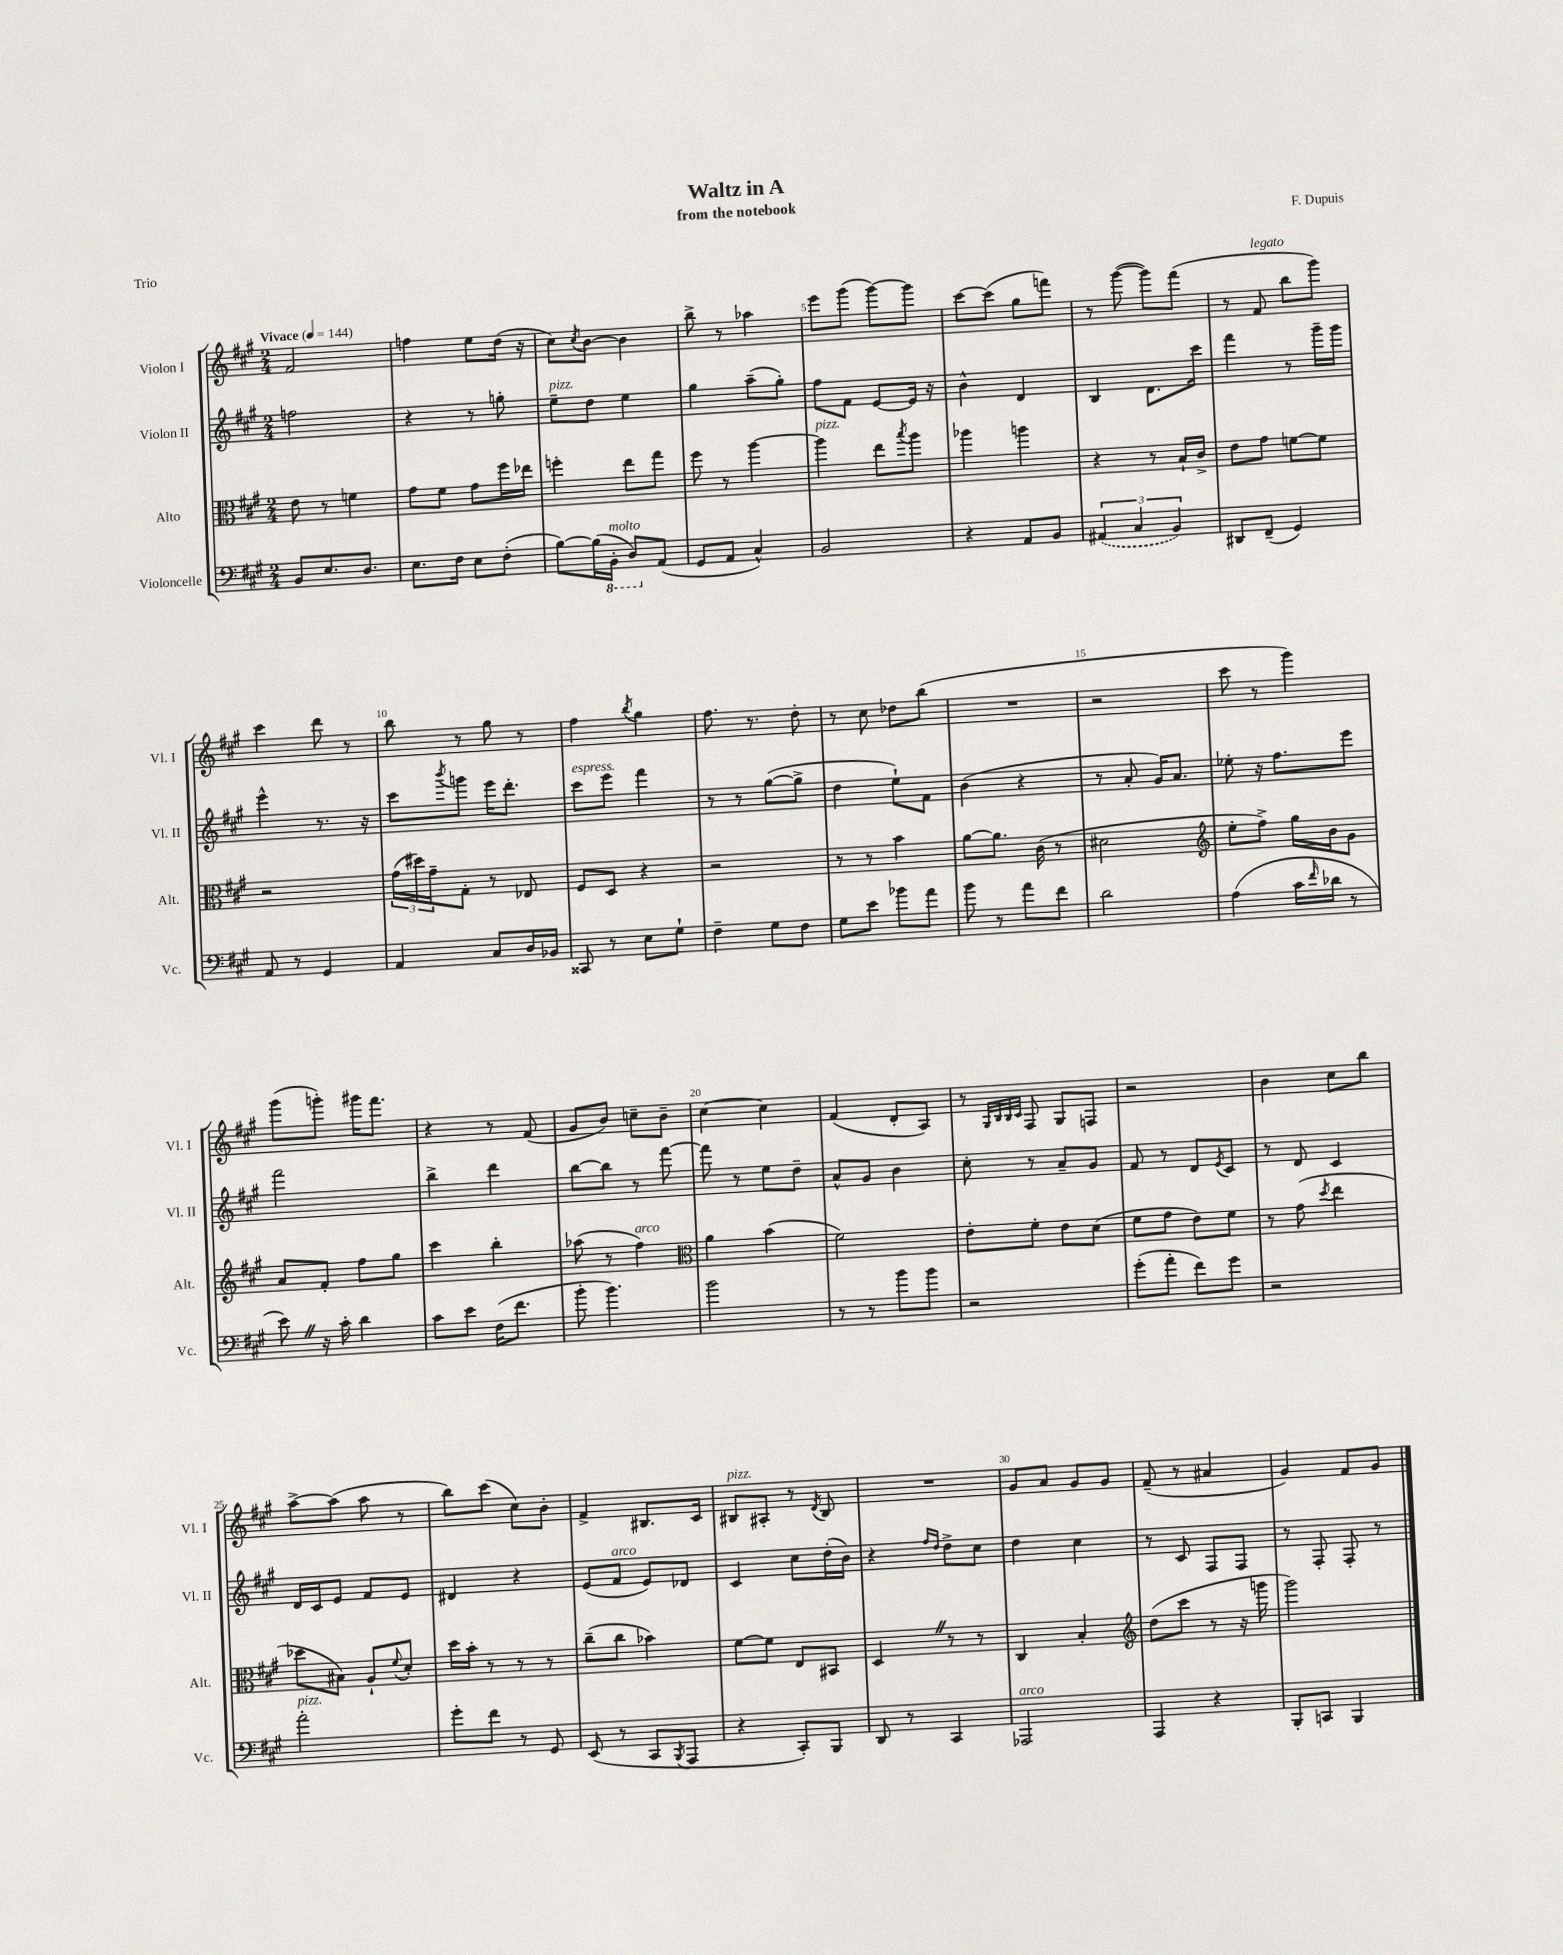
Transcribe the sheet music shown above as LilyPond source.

\header { title = "Waltz in A" composer = "F. Dupuis" subtitle = "from the notebook" piece = "Trio" }
<<
\new StaffGroup <<
\new Staff = "s0" \with { instrumentName = "Violon I" shortInstrumentName = "Vl. I" } {
    \clef treble \key a \major \numericTimeSignature \time 2/4 \tempo "Vivace" 4 = 144
    fis'2 |
    f''4 e''8 d''16( r16 |
    cis''8) \acciaccatura { cis''8 } b'8~ b'4 |
    b''8-> r8 aes''4 |
    e'''8 gis'''8( gis'''8~) gis'''8 |
    cis'''8~ cis'''8( gis''8 f'''8) |
    r8 gis'''8~( gis'''8) fis'''8( |
    r8 fis'8^\markup { \italic "legato" } b''8 gis'''8) |
    cis'''4 d'''8 r8 |
    b''8 r8 gis''8 r8 |
    fis''4 \acciaccatura { b''8 } gis''4 |
    fis''8. r8. d''8-. |
    r8 cis''8 des''8 b''8( |
    R2 |
    r2 |
    cis'''8 r8 gis'''4) |
    gis'''8( g'''8-.) gis'''16 fis'''8. |
    r4 r8 fis'8( |
    gis'8 b'8) c''8-- b'8-- |
    cis''4~ cis''4 |
    fis'4( d'8-. a8) |
    r8 \grace { gis32 b32 b32 cis'32 } fis8 gis8 f8 |
    r2 |
    b'4 cis''8 b''8 |
    a''8~-> a''8( a''8 r8 |
    b''8) cis'''8( cis''8) b'8-. |
    fis'4-> bis8. cis'16 |
    bis8^\markup { \italic "pizz." } ais8-. r8 \acciaccatura { d'8 } bis8 |
    R2 |
    gis'8 a'8 gis'8 gis'8 |
    fis'8--( r8 ais'4 |
    gis'4) fis'8 gis'8 \bar "|." |
}
\new Staff = "s1" \with { instrumentName = "Violon II" shortInstrumentName = "Vl. II" } {
    \clef treble \key a \major \numericTimeSignature \time 2/4
    f''2 |
    r4 r8 g''8-. |
    e''8--^\markup { \italic "pizz." } d''8 e''4 |
    gis''4 a''8--( gis''8-.) |
    fis''8 fis'8 e'8~ e'16 r16 |
    b'4-^ d'4 |
    b4 d'8. cis'''16 |
    fis'''4 r8 gis'''16-- gis'''16 |
    e'''4-^ r8. r16 |
    cis'''8 \acciaccatura { b'''8 } g'''8 e'''16 d'''8.-. |
    cis'''8^\markup { \italic "espress." } e'''8 fis'''4 |
    r8 r8 gis''8~( gis''8-> |
    d''4 e''8-!) fis'8 |
    b'4( r4 |
    r8 a'8-. gis'16) a'8. |
    ees''8-. r16 fis''8. e'''8 |
    fis'''2 |
    b''4-> d'''4 |
    b''8~ b''8 r8 fis'''8~ |
    fis'''8 r8 e''8 d''8-- |
    a'8-^ gis'8 b'4 |
    cis''8-. r8 a'8-- gis'8 |
    fis'8 r8 d'8 \acciaccatura { e'8 } cis'8 |
    r8 d'8 cis'4 |
    d'16 cis'16 e'8 fis'8 e'8 |
    dis'4 r4 |
    e'8( fis'8^\markup { \italic "arco" } e'8) des'8 |
    cis'4 cis''8 d''16-.( b'16) |
    r4 \grace { fis''16 d''16 } d''8-> cis''8 |
    d''4 cis''4 |
    r8 cis'8 fis8 fis8 |
    r8 fis8-. fis8-. r8 \bar "|." |
}
\new Staff = "s2" \with { instrumentName = "Alto" shortInstrumentName = "Alt." } {
    \clef alto \key a \major \numericTimeSignature \time 2/4
    e'8 r8 f'4 |
    gis'8 fis'8 gis'8 fis''16 ees''16 |
    f''4-. e''8 gis''8 |
    fis''8 r8 a''4~ |
    a''4^\markup { \italic "pizz." } e''8 \acciaccatura { b''8 } a''8 |
    aes''4 a''4 |
    r4 r8 b16-! cis'16-> |
    e'8 gis'8 f'8~ f'8 |
    r2 |
    \tuplet 3/2 { gis'16( dis''16) gis'16-- } gis8-. r8 ees8 |
    fis8 d8 r4 |
    r2 |
    r8 r8 b'4 |
    a'8~ a'8. cis'16( r8 |
    dis'2 |
    \clef treble e''8-. fis''8->) gis''16 b'16 gis'8 |
    a'8 fis'8-. fis''8 gis''8 |
    cis'''4 b''4-. |
    aes''8( r8 fis''4^\markup { \italic "arco" }) |
    \clef alto a'4 b'4( |
    fis'2) |
    e'8-. fis'8-. e'8 d'8( |
    fis'8 gis'8 e'8) fis'8 |
    r8 gis'8( \acciaccatura { d''8 } e''4 |
    des''8 bis8) a8-! \appoggiatura { fis'8 } d'8-. |
    d''16 b'16-. r8 r8 r8 |
    cis''8--( cis''8 bes'4) |
    fis'8~ fis'8 e8 bis,8 |
    d4 \once \override BreathingSign.text = \markup { \musicglyph "scripts.caesura.straight" } \breathe r8 r8 |
    cis4 b4-. |
    \clef treble d''8( cis'''8 r8 r16 g'''16 |
    gis'''2) \bar "|." |
}
\new Staff = "s3" \with { instrumentName = "Violoncelle" shortInstrumentName = "Vc." } {
    \clef bass \key a \major \numericTimeSignature \time 2/4
    b,8 e8. d8. |
    e8. fis16 e8 fis8-.( |
    b8~) b16( \ottava #-1 b,,16-.^\markup { \italic "molto" } d,8) \ottava #0 a,8( |
    gis,8 a,8 cis4-^) |
    b,2 |
    r4 a,8 b,8 |
    \tuplet 3/2 { \once \slurDashed ais,4( cis4 b,4) } |
    dis,8 fis,8--( gis,4) |
    a,8 r8 gis,4 |
    a,4 cis8 d16 bes,16 |
    cisis,8 r8 e8 gis8-! |
    fis4-- gis8 fis8 |
    gis8 e'8 bes'8 a'8 |
    b'8 r8 a'8 fis'8 |
    d'2 |
    a4( cis'16 \grace { fis'16 } des'16 r8 |
    e'8) \once \override BreathingSign.text = \markup { \musicglyph "scripts.caesura.straight" } \breathe r16 cis'16-. d'4 |
    cis'8 e'8 fis16( fis'8. |
    b'8-. b'4.) |
    b'2 |
    r8 r8 b'8 b'8 |
    r2 |
    gis'8-.( a'8-. fis'8) gis'8 |
    r2 |
    a'2-.^\markup { \italic "pizz." } |
    gis'8-. fis'8 r8 gis,8 |
    e,8( r8 cis,8 \acciaccatura { b,,8 } a,,8 |
    r4 cis,8-.) b,,8 |
    d,8 r8 cis,4 |
    aes,,2^\markup { \italic "arco" } |
    a,,4 r4 |
    b,,8-. c,8 b,,4 \bar "|." |
}
>>
>>
\layout { \context { \Score \override BarNumber.break-visibility = ##(#f #t #t) barNumberVisibility = #(every-nth-bar-number-visible 5) } }
